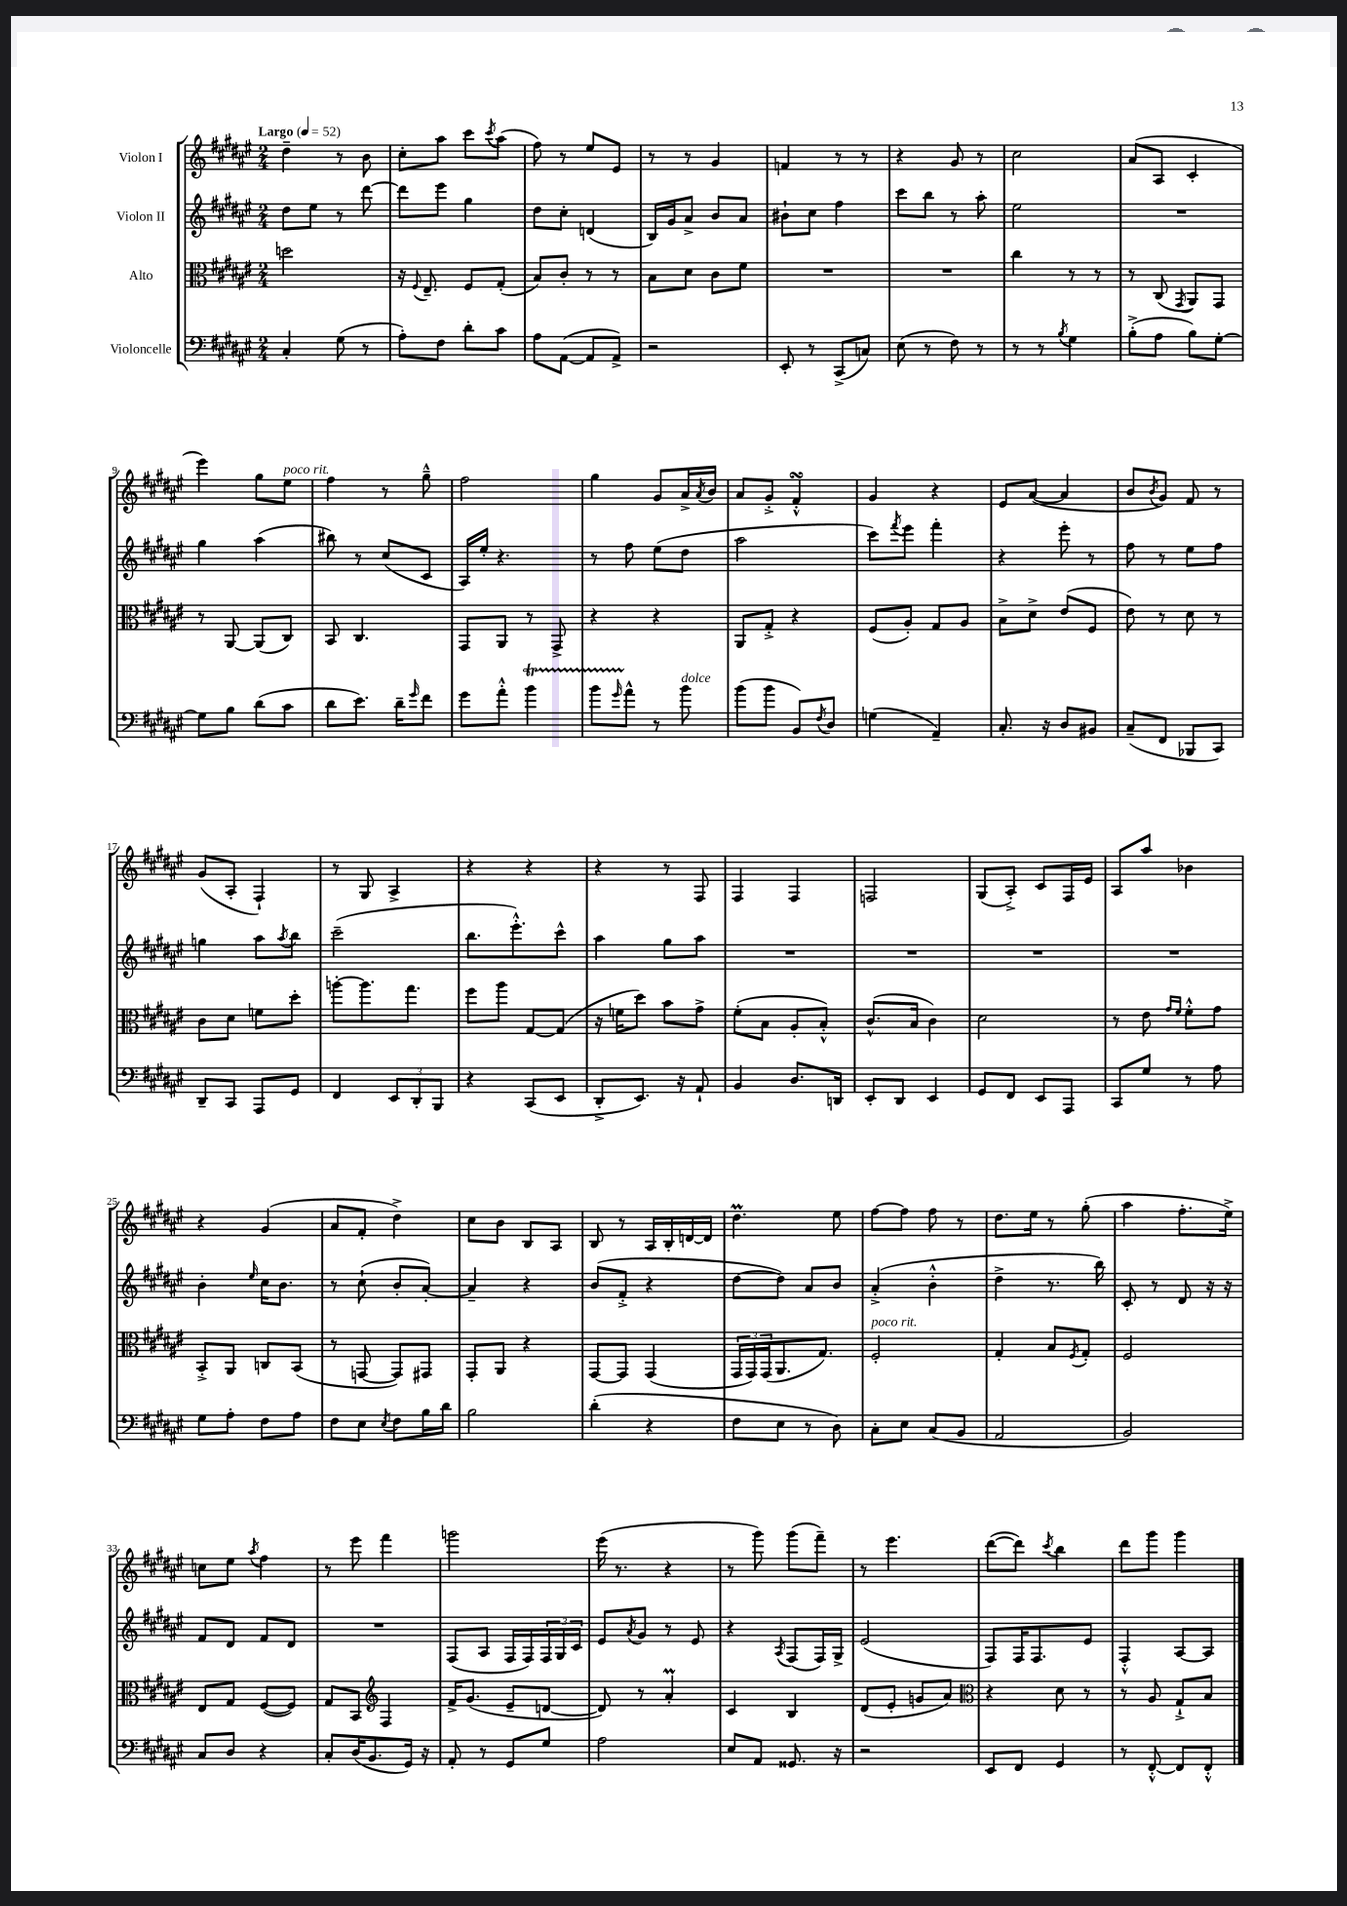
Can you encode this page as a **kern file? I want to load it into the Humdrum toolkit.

**kern	**kern	**kern	**kern
*staff4	*staff3	*staff2	*staff1
*clefF4	*clefC3	*clefG2	*clefG2
*k[f#c#g#d#a#e#]	*k[f#c#g#d#a#e#]	*k[f#c#g#d#a#e#]	*k[f#c#g#d#a#e#]
*M2/4	*M2/4	*M2/4	*M2/4
*MM52	*MM52	*MM52	*MM52
4C#'	2dd	8dd#	4dd#~
.	.	8ee#	.
(8G#	.	8r	8r
8r	.	[8ddd#	8b
=	=	=	=
8A#')	16r	8ddd#]	8cc#'
.	8qqF#	.	.
.	8.E#~	.	.
8F#	.	8eee#	8aa#
8d#'	8F#	4gg#	8ccc#
.	.	.	8qccc#
8c#	(8G#'	.	(8aa#
=	=	=	=
8A#	8B)	8dd#	8ff#)
([8AA#	8c#'	8cc#'	8r
8AA#]	8r	(4d	8ee#
8AA#^)	8r	.	8e#
=	=	=	=
2r	8B	16B)	8r
.	.	16g#	.
.	8d#	8a#^	8r
.	8c#	8b	4g#
.	8f#	8a#	.
=	=	=	=
8EE#'	2r	8b#`	4f
8r	.	8cc#	.
(8CC#^	.	4ff#	8r
8C)	.	.	8r
=	=	=	=
(8E#	2r	8ccc#	4r
8r	.	8bb	.
8F#)	.	8r	8g#
8r	.	8aa#'	8r
=	=	=	=
8r	4cc#	2ee#	2cc#
8r	.	.	.
8qB	.	.	.
4G#	8r	.	.
.	8r	.	.
=	=	=	=
(8B'^	8r	2r	(8a#
8A#	(8C#	.	8A#
.	8qGG#	.	.
8B)	8AA#)	.	4c#'
[8G#'	8GG#	.	.
=	=	=	=
8G#]	8r	4gg#	4eee#)
8B	[8AA#	.	.
(8d#	(8AA#]	(4aa#	8gg#
8c#	8C#)	.	8ee#
=	=	=	=
8d#	8BB	8bb#)	4ff#
8.e#)	4.C#	8r	.
.	.	(8cc#	8r
16d#~	.	.	.
16qqg#	.	.	.
8f#	.	8c#	8gg#~^^
=	=	=	=
8g#	8GG#	16A#)	2ff#
.	.	16ee#'	.
8a#'^^	8AA#	4.r	.
4b	8r	.	.
.	8GG#^	.	.
=	=	=	=
8b	4r	8r	4gg#
16qqg#	.	.	.
8a#^^	.	8ff#	.
8r	4r	(8ee#	8g#
8b	.	8dd#	16a#^
.	.	.	8qa#
.	.	.	16b
=	=	=	=
(8b	8AA#	2aa#	8a#
8b	8G#'^	.	8g#'^
8BB)	4r	.	4f#'^^
8qF#	.	.	.
8D#	.	.	.
=	=	=	=
(4G	(8F#	8ccc#)	4g#
.	.	8qfff#	.
.	8A#')	8eee#	.
4AA#~)	8G#	4fff#'	4r
.	8A#	.	.
=	=	=	=
8.C#'	8B^	4r	8e#
.	8d#^	.	([8a#
16r	.	.	.
8D#	(8e#	8eee#'	4a#]
8BB#	8F#	8r	.
=	=	=	=
(8C#~	8e#)	8ff#	8b
.	.	.	8qb
8FF#	8r	8r	8g#)
8BBB-	8d#	8ee#	8f#
8CC#)	8r	8ff#	8r
=	=	=	=
8DD#~	8c#	4gg	(8g#
8CC#	8d#	.	8A#'
8AAA#	8f	8aa#	4F#`)
.	.	8qaa#	.
8GG#	8dd#'	8bb	.
=	=	=	=
4FF#	[8aa'	(2ccc#~	8r
.	8.aa]	.	8G#
12EE#	.	.	4A#^
.	8.gg#	.	.
12DD#'	.	.	.
12BBB	.	.	.
=	=	=	=
4r	8ff#	8.bb	4r
.	8aa#	.	.
.	.	8.eee#'^^)	.
(8CC#	[8G#	.	4r
8EE#	(8G#]	8ccc#^^	.
=	=	=	=
8DD#'^	16r	4aa#	4r
.	16f	.	.
8.EE#)	8dd#)	.	.
.	8b	8gg#	8r
16r	.	.	.
8AA#`	8g#^	8aa#	8F#
=	=	=	=
4BB	(8f#'	2r	4F#
.	8B	.	.
8.D#	8A#'	.	4F#
.	8B'^^)	.	.
16DD	.	.	.
=	=	=	=
8EE#'	(8.c#^^	2r	2F
8DD#	.	.	.
.	16B	.	.
4EE#	4c#)	.	.
=	=	=	=
8GG#	2d#	2r	(8G#
8FF#	.	.	8A#'^)
8EE#	.	.	8c#
8AAA#	.	.	16F#
.	.	.	16e#
=	=	=	=
8CC#	8r	2r	8A#
8G#	8e#	.	8aa#
.	16qqg#	.	.
.	16qqf#	.	.
8r	8f#'^^	.	4b-
8A#	8g#	.	.
=	=	=	=
8G#	8BB'^	4b'	4r
8A#'	8AA#	.	.
.	.	16qqee#	.
8F#	8C	16cc#	(4g#
.	.	8.b	.
8A#	(8BB	.	.
=	=	=	=
8F#	8r	8r	8a#
8E#	[8GG	(8cc#`	8f#'
8qE#	.	.	.
8F#	8GG])	8b'	4dd#^)
16B	8GG#	[8a#')	.
16d#	.	.	.
=	=	=	=
2B	8GG#'	4a#~]	8cc#
.	8AA#	.	8b
.	4r	4r	8B
.	.	.	8A#
=	=	=	=
(4d#'	[8GG#	(8b	8B
.	8GG#]	8f#'^	8r
4r	(4GG#	4r	16A#
.	.	.	16B'
.	.	.	[16d
.	.	.	16d]
=	=	=	=
8F#	24GG#	[8dd#	4.dd#
.	24GG#)	.	.
.	(24GG#	.	.
8E#	8.AA#	8dd#])	.
8r	.	8a#	.
.	8.G#)	.	.
8D#)	.	8b	8ee#
=	=	=	=
8C#'	2F#'	(4a#'^	[8ff#
8E#	.	.	8ff#]
(8C#	.	4b'^^	8ff#
8BB	.	.	8r
=	=	=	=
2AA#	4G#'	4dd#^	8.dd#
.	.	.	16ee#
.	8B	8.r	8r
.	8qF#	.	.
.	8G#'	.	(8gg#'
.	.	16bb)	.
=	=	=	=
2BB)	2F#	8c#'	4aa#
.	.	8r	.
.	.	8d#	8.ff#'
.	.	16r	.
.	.	16r	16ee#^)
=	=	=	=
8C#	8E#	8f#	8cc
8D#	8G#	8d#	8ee#
.	.	.	8qaa#
4r	([8F#	8f#	4ff#
.	8F#])	8d#	.
=	=	=	=
8C#'	8G#	2r	8r
(16D#	8BB	.	8eee#
8.BB	.	.	.
*	*clefG2	*	*
.	4F#	.	4fff#
16GG#)	.	.	.
16r	.	.	.
=	=	=	=
8AA#'	16f#^	(8F#	2ggg
.	(8.g#	.	.
8r	.	8A#	.
8GG#	8e#~	16F#	.
.	.	16F#)	.
8G#	[8d	24F#	.
.	.	24G#	.
.	.	24c#	.
=	=	=	=
2A#	8d])	8e#	(16eee#
.	.	.	8.r
.	.	8qa#	.
.	8r	8g#	.
.	4a#'	8r	4r
.	.	8e#	.
=	=	=	=
8E#	4c#	4r	8r
8AA#	.	.	8ggg#)
.	.	8qA#	.
8.GG##	4B	(8F#	(8ggg#
.	.	16F#)	8fff#~)
16r	.	16G#^	.
=	=	=	=
2r	(8d#	(2e#	8r
.	8e#'	.	4.eee#
.	8g	.	.
.	8a#)	.	.
=	=	=	=
*	*clefC3	*	*
8EE#	4r	8F#)	([8ddd#
8FF#	.	16F#	8ddd#])
.	.	8.F#	.
.	.	.	8qccc#
4GG#	8d#	.	4bb
.	8r	8e#	.
=	=	=	=
8r	8r	4F#'^^	8ddd#
[8FF#'^^	8A#	.	8ggg#
8FF#]	8G#`^	[8A#	4ggg#
8FF#'^^	8B	8A#]	.
==	==	==	==
*-	*-	*-	*-
